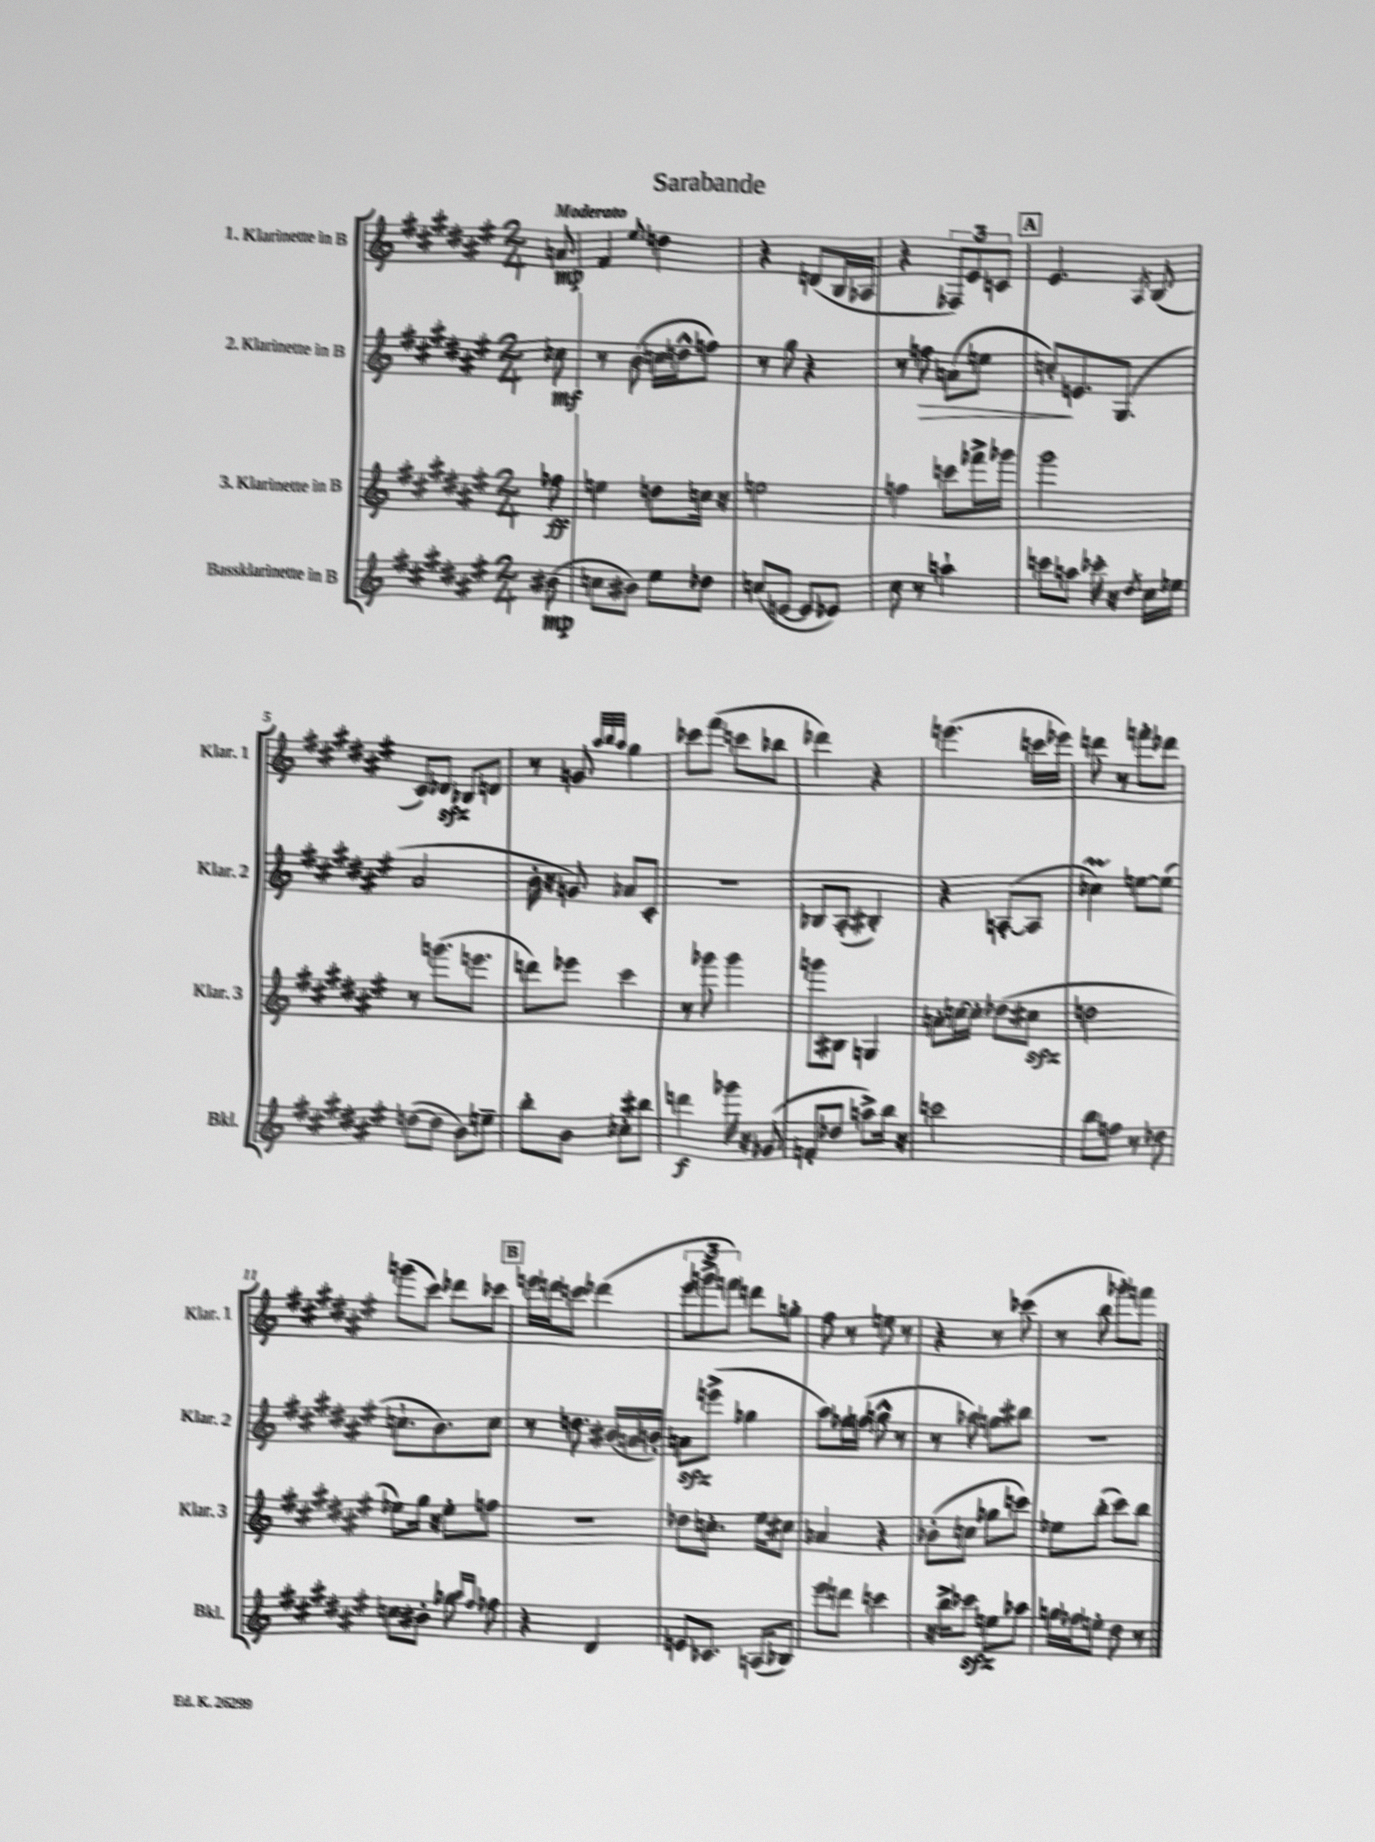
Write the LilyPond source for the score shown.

\header { title = "Sarabande" }
<<
\new StaffGroup <<
\new Staff = "s0" \with { instrumentName = "1. Klarinette in B" shortInstrumentName = "Klar. 1" } {
    \clef treble \key fis \major \numericTimeSignature \time 2/4 \partial 8 \tempo "Moderato"
    a'8\mp |
    fis'4 \appoggiatura { eis''8 } d''4 |
    r4 d'8( b16 aes16 |
    r4 \tuplet 3/2 { fes8) eis'8 c'8 } |
    \mark \markup { \box "A" } eis'4. \acciaccatura { ais8 } b8( |
    cis'8) des'8\sfz bes8 d'8 |
    r8 g'8 \grace { ais''32 b''32 ais''32 } gis''4 |
    ces'''8 fis'''8( c'''8 bes''8 |
    des'''4) r4 |
    e'''4.( c'''16 ees'''16) |
    d'''8 r8 f'''8-. des'''8 |
    g'''8( cis'''8) des'''8 ces'''8 |
    \mark \markup { \box "B" } e'''16 d'''16 c'''8 des'''4( |
    \tuplet 3/2 { eis'''8 g'''8-> f'''8) } d'''8 g''8-. |
    fis''8 r8 e''8 r8 |
    r4 r8 ces'''8( |
    r8 b''8 ges'''8-.) f'''8 \bar "|." |
}
\new Staff = "s1" \with { instrumentName = "2. Klarinette in B" shortInstrumentName = "Klar. 2" } {
    \clef treble \key fis \major \numericTimeSignature \time 2/4 \partial 8
    ces''8\mf |
    r8 b'8( c''16 d''16-^ f''8) |
    r8 gis''8 r4 |
    r8 f''8\> a'8( e''8 |
    \mark \markup { \box "A" } c''8-.\!) e'8. gis8.( |
    ais'2 |
    b'16-. r16 g'8) aes'8 cis'8-. |
    r2 |
    bes8 ais8-.( bis4-.) |
    r4 a8~-.( a8 |
    ces''4\prall) e''8~ e''8( |
    c''8.-! b'8.) c''8 |
    \mark \markup { \box "B" } r8 d''8. bis'16( a'16 b'16-.) |
    a'8\sfz e'''8->( ges''4 |
    ais''8) fes''16 f''16( g''8-^ r8 |
    r8 aes''8) g''8 bis''8 |
    R2 \bar "|." |
}
\new Staff = "s2" \with { instrumentName = "3. Klarinette in B" shortInstrumentName = "Klar. 3" } {
    \clef treble \key fis \major \numericTimeSignature \time 2/4 \partial 8
    fes''8\ff |
    e''4 d''8 c''16 r16 |
    e''2 |
    f''4 c'''8 fes'''16-> ges'''16 |
    \mark \markup { \box "A" } gis'''2 |
    r8 g'''8.( e'''8. |
    d'''8) ees'''8 cis'''4 |
    r8 ges'''8 ges'''4 |
    g'''8 bis8 g4 |
    a'8-. c''16~ c''16-. des''8( cis''8\sfz |
    d''2 |
    ees''8) gis''16 r16 ees''8-. f''8 |
    \mark \markup { \box "B" } R2 |
    des''8 c''8.-. eis''16 cis''8 |
    aes'4 r4 |
    bes'8-.( c''8 ges''8 c'''8) |
    ees''8 b''8-.( cis'''8) b''8 \bar "|." |
}
\new Staff = "s3" \with { instrumentName = "Bassklarinette in B" shortInstrumentName = "Bkl." } {
    \clef treble \key fis \major \numericTimeSignature \time 2/4 \partial 8
    bis'8\mp( |
    c''8 bis'8) eis''8 des''8 |
    c''8( e'8~ e'8 ees'8) |
    cis''8 r8 a''4-! |
    \mark \markup { \box "A" } c'''8 a''8 ces'''16-. r16 \acciaccatura { dis''8 } cis''16 ees''16 |
    d''8~( d''8 b'8) e''8-- |
    b''8-. b'8 ces''8-. bis''8 |
    d'''4\f ges'''16 r16 ges'8( |
    f'8-. des''8 a''8->) b''16 r16 |
    c'''2 |
    b''8 f''8 r8 des''8 |
    c''8 bis'8-. ges''8 \grace { ais''16 fis''16 } fes''8 |
    \mark \markup { \box "B" } r4 dis'4 |
    e'8 ces'8. a16( bes8) |
    eis'''8 d'''8 c'''4 |
    r16 b''16-> ces'''8\sfz e''8 aes''8 |
    g''16 fes''16 e''8-. dis''8 r8 \bar "|." |
}
>>
>>
